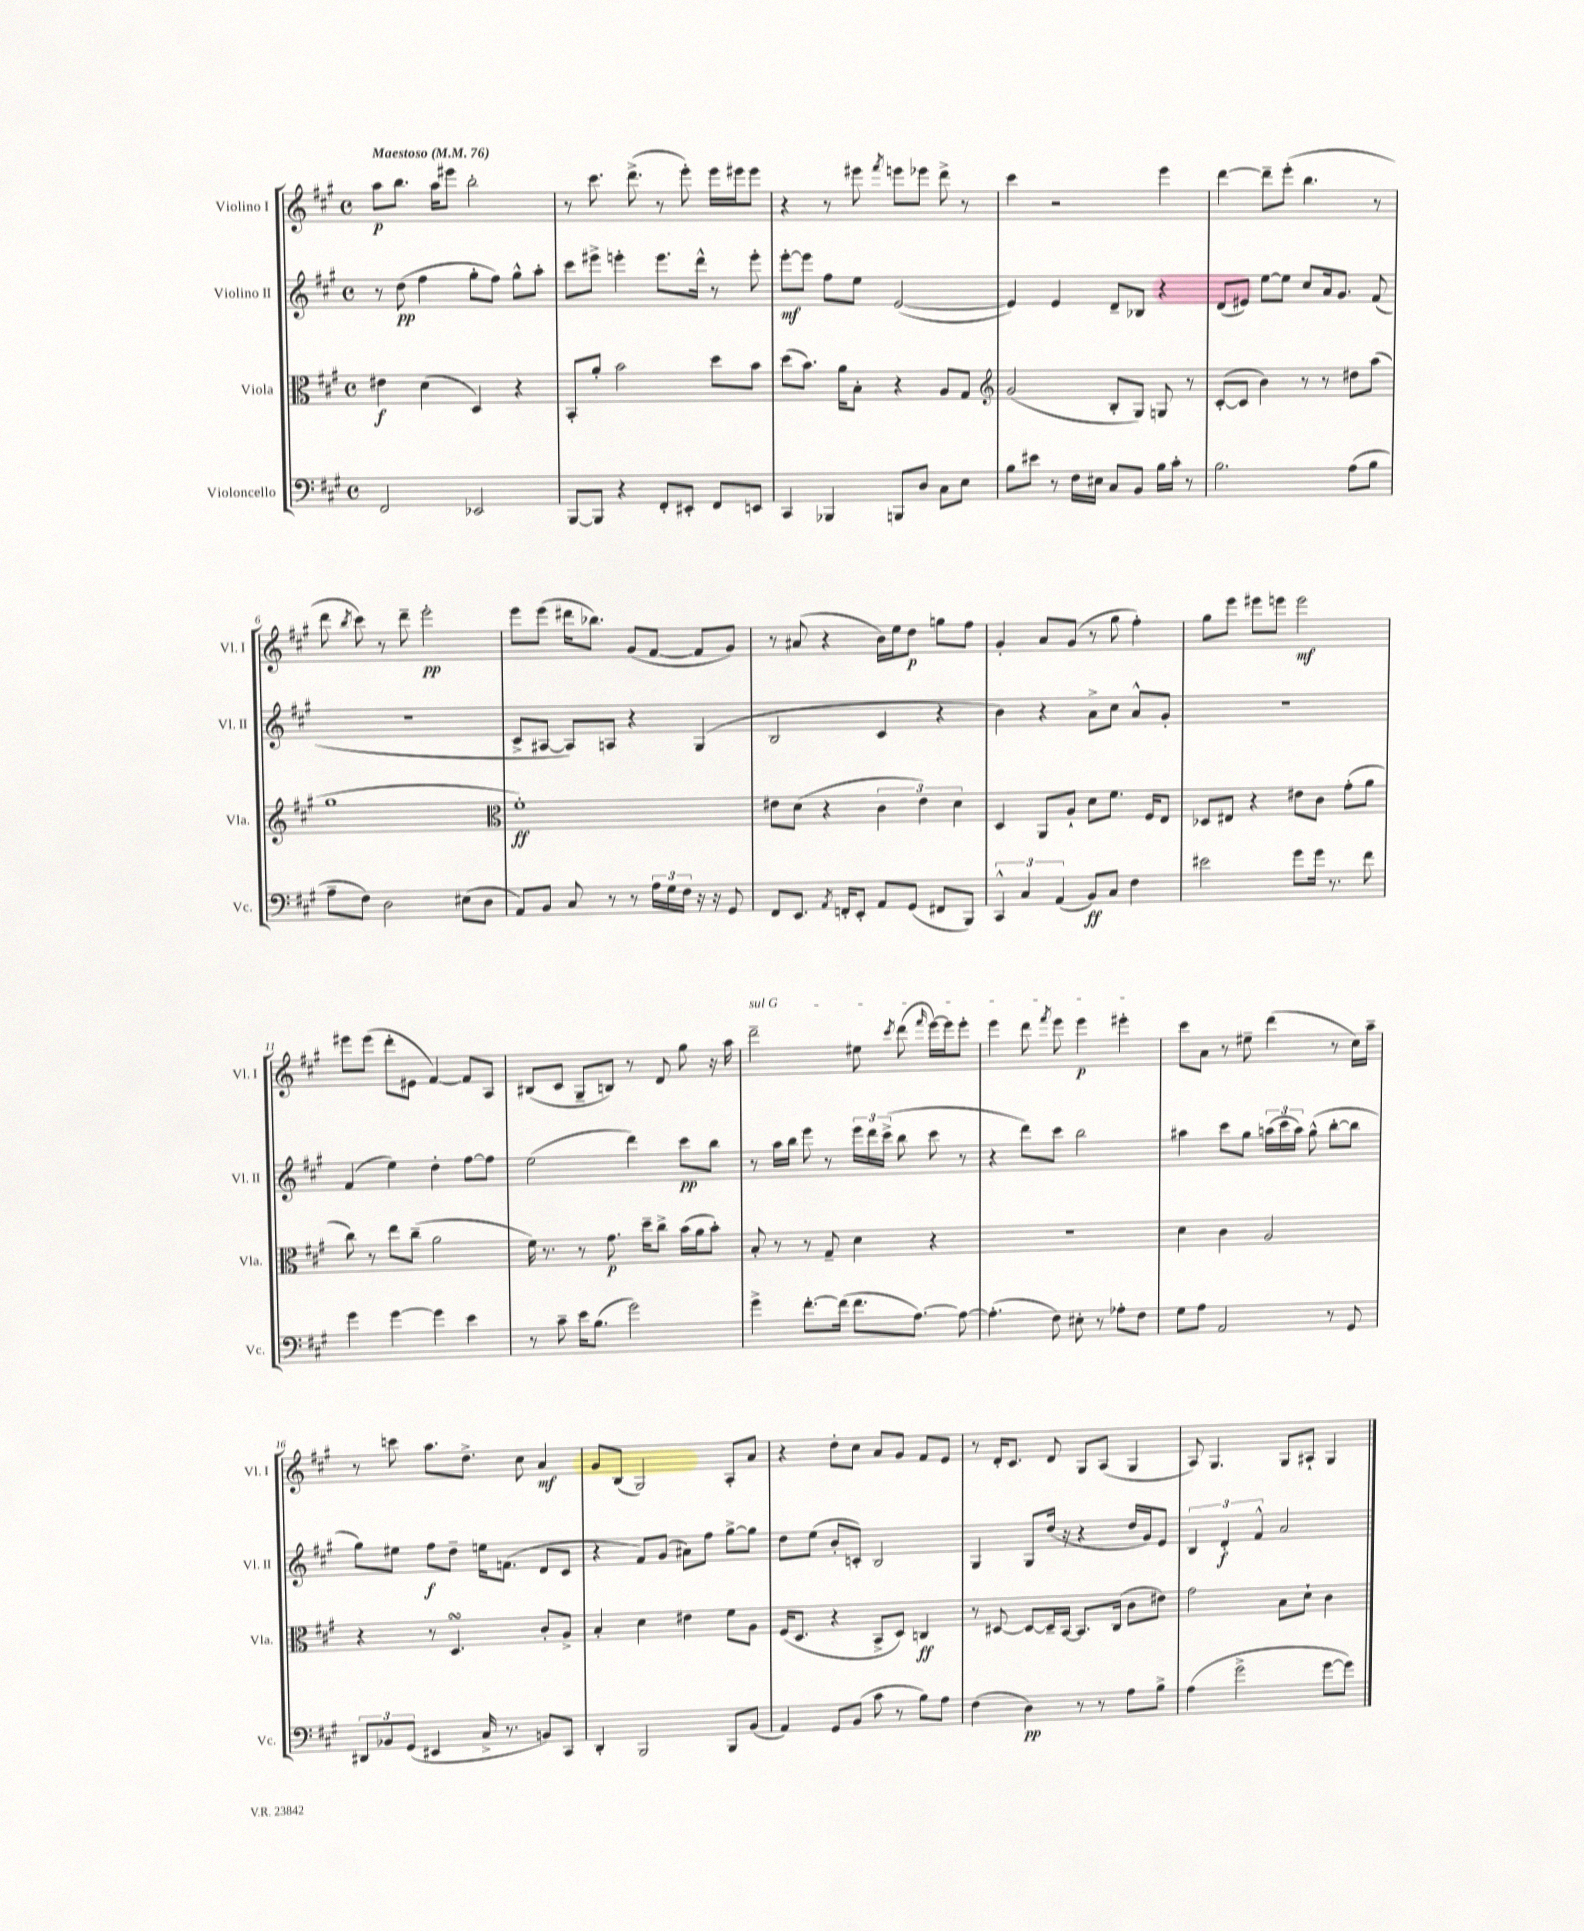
<<
\new StaffGroup <<
\new Staff = "s0" \with { instrumentName = "Violino I" shortInstrumentName = "Vl. I" } {
    \clef treble \key a \major \defaultTimeSignature \time 4/4 \tempo "Maestoso" 4 = 76
    \autoBeamOff a''8[\p b''8.] a''16[ eis'''8] b''2-. |
    r8 cis'''8. d'''8.->( r8 e'''8-.) e'''16[ eis'''16 eis'''8] |
    r4 r8 eis'''8 \acciaccatura { fis'''8 } e'''8[ ees'''8] d'''8-> r8 |
    cis'''4 r2 e'''4 |
    d'''4~ d'''8[-- e'''8]-.( b''4. r8 |
    d'''8 \acciaccatura { b''8 } cis'''8) r8 d'''8-- e'''2-.\pp |
    e'''8[ e'''8]( dis'''16[ bes''8.]) gis'8[( fis'8]~ fis'8[ gis'8]) |
    r8 ais'8( r4 b'16[) e''16 d''8]\p g''8[ fis''8] |
    gis'4-. a'8[ gis'8]( r8 gis''8 fis''4-.) |
    gis''8[ e'''8] eis'''8[ e'''8] e'''2\mf |
    eis'''8[ eis'''8]( d'''8[-. eis'8] fis'4~) fis'8[ a8] |
    bis8[( cis'8] gis8[-- b8]) r8 d'8 gis''8 r16 a''16 |
    \once \override TextSpanner.bound-details.left.text = \markup { \italic "sul G" } d'''2--\startTextSpan eis''8 \acciaccatura { cis'''8 } d'''8( \grace { fis'''16 } e'''16[~) e'''16 e'''8]-. |
    e'''4 d'''8 \acciaccatura { fis'''8 } e'''8 e'''4\p eis'''4-.\stopTextSpan |
    cis'''8[ a'8] r8 eis''8-- d'''4( r8 cis''16[) a''16]-- |
    r8 c'''8 a''8.[ d''8.]-> cis''8 a'4\mf |
    gis'8[ b8]( gis2) a8[-. a'8] |
    r4 d''8[-. cis''8] a'8[ gis'8] fis'8[ e'8] |
    r8 d'16[-. cis'8.] d'8 gis8[ a8]( gis4 |
    a8) gis4. gis8[ ais8]-! gis4 \bar "|." |
}
\new Staff = "s1" \with { instrumentName = "Violino II" shortInstrumentName = "Vl. II" } {
    \clef treble \key a \major \defaultTimeSignature \time 4/4
    \autoBeamOff r8 d''8\pp( fis''4 gis''8[-. fis''8]) gis''8[-^ a''8]-. |
    cis'''8[ eis'''8]-> e'''4-. e'''8.[ d'''16]-^ r8 e'''8-. |
    e'''8[~-.\mf e'''8] fis''8[ e''8] e'2~( |
    e'4) e'4 d'8[-- bes8] r4 |
    d'8[( eis'8]) e''8[~ e''8] cis''8[ a'16 gis'8.] fis'8( |
    R1 |
    cis'8[-> ais8]~ ais8[) a8] r4 gis4( |
    b2 cis'4 r4 |
    b'4) r4 a'8[-> cis''8] a'8[-^ gis'8]-. |
    R1 |
    fis'4( e''4) d''4-. fis''8[~ fis''8] |
    e''2( d'''4) cis'''8[\pp b''8] |
    r8 a''16[ b''16] e'''8 r8 \tuplet 3/2 { e'''16[ d'''16 cis'''16]->( } b''8 cis'''8 r8 |
    r4 d'''8[) cis'''8] b''2 |
    ais''4 cis'''8[ gis''8] \tuplet 3/2 { a''16[( cis'''16 a''16]) } gis''8-^( b''8[~-. b''8] |
    gis''8[) eis''8] fis''8[\f d''8]-- e''16[ f'8.]( d'8[ cis'8] |
    r4 fis'8[) gis'8]( ais'8[) fis''8] gis''8[~-> gis''8] |
    d''8[ e''8]( b'8[-. c'8]-.) b2 |
    gis4 gis8[ d''16]( r16 r4 d''16[ gis'16) e'8] |
    \tuplet 3/2 { b4 d'4-.\f fis'4-^ } a'2 \bar "|." |
}
\new Staff = "s2" \with { instrumentName = "Viola" shortInstrumentName = "Vla." } {
    \clef alto \key a \major \defaultTimeSignature \time 4/4
    \autoBeamOff eis'4\f d'4( d4) r4 |
    b,8[-. a'8]-. b'2 d''8[ b'8] |
    d''8[( b'8.]) a'16[ b8]-. r4 a8[ gis8] |
    \clef treble gis'2( b8[-. gis8]) g8 r8 |
    cis'8[~-.( cis'8] b'4) r8 r8 dis''8[ a''8]( |
    gis''1 |
    \clef alto fis'1-.\ff) |
    eis'8[ d'8]( r4 \tuplet 3/2 { cis'4 eis'4) d'4 } |
    d4 a,8[ a8]-! d'8[ fis'8.] fis16[ e8] |
    des8[ eis8] r4 eis'8[ cis'8] gis'8[-.( a'8] |
    cis''8) r8 e''8[ cis''8]--( a'2 |
    fis'16) r8. r8 gis'8.\p d''16[-- cis''8]-> b'16[( a'16 b'8]-.) |
    b8-. r8 r8 gis8-- d'4 r4 |
    r1 |
    d'4 cis'4 a2 |
    r4 r8 d4.\turn cis'8[-. a8]-> |
    b4-. d'4 eis'4 fis'8[ a8] |
    fis16[( d8.] r4 b,8[-> d8]) c4\ff |
    r8 dis8~ dis8[~ dis16-- b,16]~ b,8.[ cis16]( cis'8[ eis'8]) |
    gis'2 b8[ d'8]-! cis'4 \bar "|." |
}
\new Staff = "s3" \with { instrumentName = "Violoncello" shortInstrumentName = "Vc." } {
    \clef bass \key a \major \defaultTimeSignature \time 4/4
    \autoBeamOff fis,2 ees,2 |
    b,,8[~ b,,8] r4 fis,8[-. eis,8]-. fis,8[ e,8] |
    cis,4 bes,,4 b,,8[ d8] cis8[ e8] |
    b8[ eis'8] r8 fis16[ eis16] cis8[ b,8] b16[ cis'16]-. r8 |
    b2. a8[( b8] |
    a8[-- fis8]) d2 eis8[( d8] |
    a,8[) b,8] cis8 r8 r8 \tuplet 3/2 { a16[ gis16 fis16] } r16 r16 gis,8 |
    fis,8[ e,8.] \acciaccatura { a,8 } f,16[-. e,8]-. a,8[ gis,8]( fis,8[ b,,8]) |
    \tuplet 3/2 { cis,4-^ cis4 a,4( } b,8[\ff) cis8] fis4 |
    eis'2 gis'8[ gis'16] r8. fis'8 |
    gis'4 gis'4~ gis'4 e'4 |
    r8 cis'8-- e'16[ b8.]( gis'2) |
    gis'4-> fis'8.[~-. fis'16]( fis'8.[ a8.]~) a8~ |
    a4.-.( fis8) eis8-. r8 aes8[-. fis8] |
    gis8[ a8] a,2 r8 gis,8 |
    \tuplet 3/2 { dis,8[ bes,8 gis,8]( } eis,4 cis16-> r8. b,8[) cis,8] |
    d,4-. b,,2 b,,8[ b,8]( |
    a,4) gis,8[ b,8]( cis'8 r8 b8[) a8] |
    fis4( d4\pp) r8 r8 a8[ b8]-> |
    a4( gis'2-> gis'8[~ gis'8]) \bar "|." |
}
>>
>>
